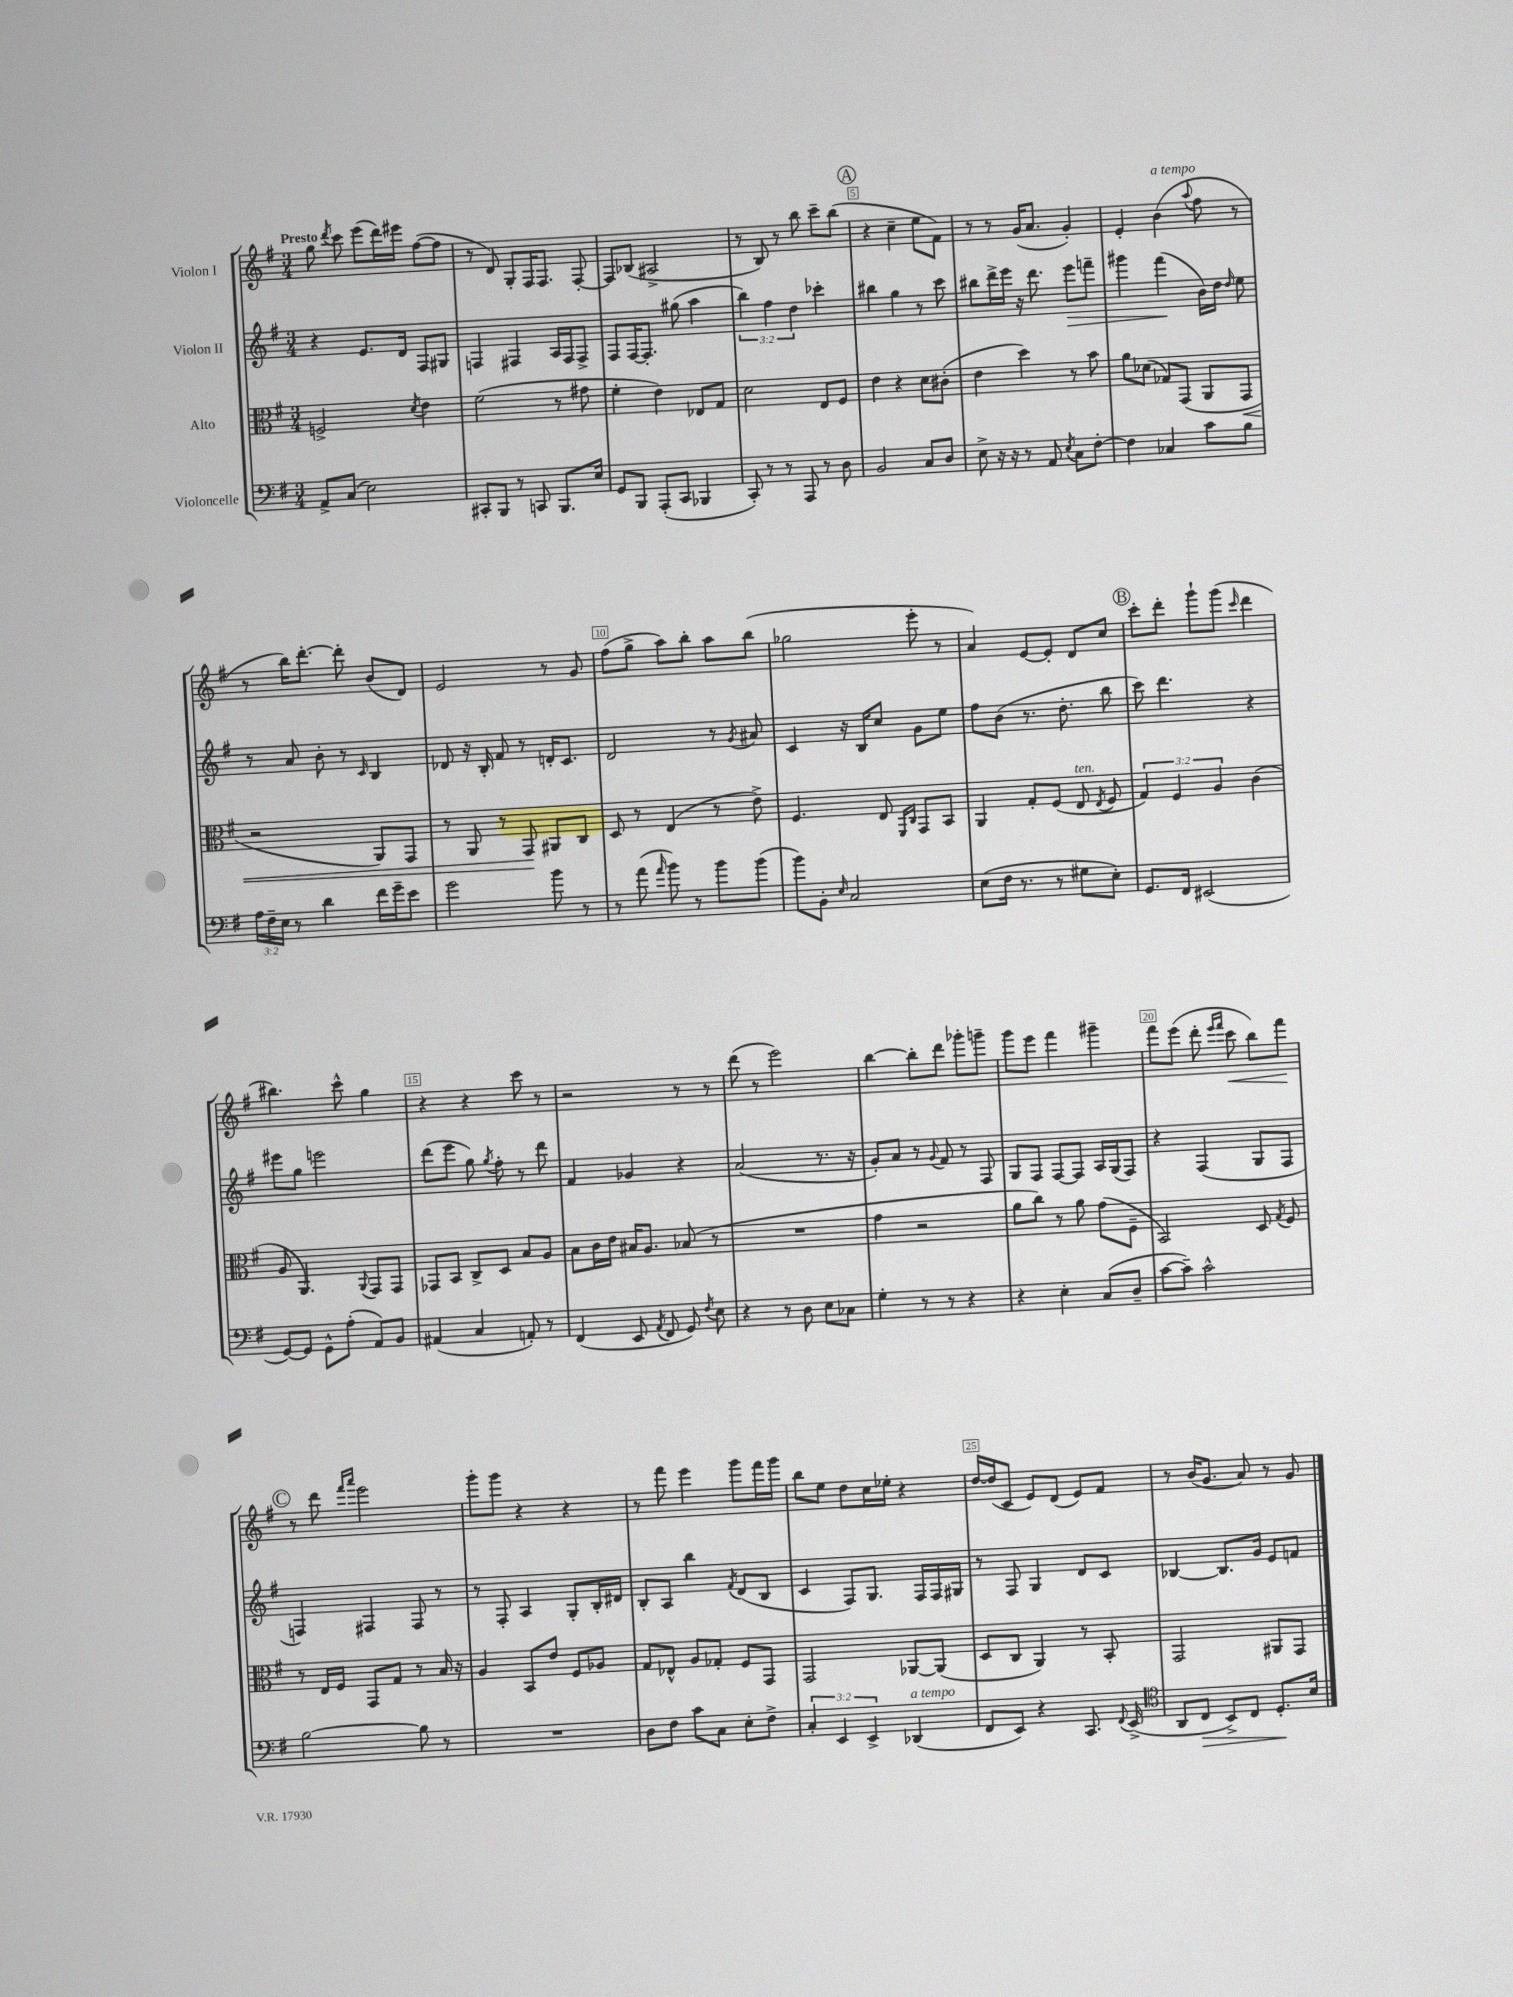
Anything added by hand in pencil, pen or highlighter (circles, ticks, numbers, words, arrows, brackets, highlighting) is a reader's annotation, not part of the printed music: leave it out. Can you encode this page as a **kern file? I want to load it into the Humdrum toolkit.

**kern	**kern	**kern	**kern
*staff4	*staff3	*staff2	*staff1
*clefF4	*clefC3	*clefG2	*clefG2
*k[f#]	*k[f#]	*k[f#]	*k[f#]
*M3/4	*M3/4	*M3/4	*M3/4
8AA^/L	2F^/	4r	8gg\
.	.	.	8qddd/
(8C/J	.	.	8ccc\
2E\)	.	8.e/L	(8eee\L
.	.	.	16ddd\L)
.	.	16d/Jk	16eee#\JJ
.	8qd/	.	.
.	4e\	8F#/L	([8ff#\L
.	.	8G#/J	8ff#\]J
=	=	=	=
8CC#'/L	(2f#\	4F/	8r
8BBB/J	.	.	8d/)
8r	.	4F#/	8G'/L
8CC/	.	.	16F#/K
.	.	.	8.F#/J
8.BBB/L	8r	16A/LL	.
.	.	16F#/J	.
.	8g#\	8F#^/J	[8F#'/
16E/Jk	.	.	.
=	=	=	=
8GG/L	4f#'\	8F#/L	8F#/]L
8BBB/J	.	[16F#/K	(8B-/J
.	.	8.F#'/]J	.
(8AAA'/L	4e\)	.	2A#^/
8CC/J	.	(8gg#\	.
4BBB-/	8E-/L	4aa\	.
.	8G/J	.	.
=	=	=	=
8CC'/)	2d\	6bb\)	8r
8r	.	.	8B/)
.	.	6ff#\	.
8r	.	.	8r
.	.	6dd\	.
8AAA/	.	.	8bb\
8r	8E/L	4ccc-'\	8ccc~\L
8D\	8F#/J	.	(8bb\J
=	=	=	=
2BB/	4e\	4bb#\	4r
.	4r	4gg\	4cc~\
8C/L	8d\L	8r	8ee\L
8D/J	(8c#'\J	8ccc\	8f#\J)
=	=	=	=
8E^\	4e\	8bb#\L	8r
16r	.	16ddd^\L	8r
16r	.	16eee\JJ	.
8r	4dd\)	16r	(16g/LK
.	.	8.ddd\	8.a/J
8AA/	.	.	.
8qE/	.	.	.
8C\L	8r	8eee\L	4g'/)
[8F#'\J	8b\	8fff~\J	.
=	=	=	=
4F#\]	8a\L	4ggg#\	4e'/
.	(8d-\J	.	.
4C-/	8G-/L)	(4fff#\	(4b\
.	(8GG/J	.	.
.	.	.	8qqaa/
8c\L	8AA/L	16b\LL)	8ff#\
.	.	16dd\JJ	.
.	.	16qqdd/	.
8B\J	8GG/J	8ee\	8r
=	=	=	=
24A\LL	2r	8r	8r
24F#~\	.	.	.
24E\JJ	.	.	.
8r	.	8a/	16bb\LK)
.	.	.	[8.ddd'\J
4d\	.	8b'\	.
.	.	8r	8ddd'\]
.	.	16qqc/	.
16f#\LL	8AA/L)	4B/	(8b/L
16g~\J	.	.	.
8e\J	8GG/J	.	8d/J)
=	=	=	=
2g\	8r	8d-/	2e/
.	8AA/	16r	.
.	.	16B'/	.
.	8r	8f#/	.
.	8GG/	8r	.
8b\	8AA#/L	16d'/LK	8r
.	.	8.c/J	.
8r	8C/J	.	8g/
=	=	=	=
8r	8D/	2d/	(8ff#\L
(8a\	8r	.	8gg^\J
16qqa/	.	.	.
8b\)	(4E/	.	8aa\L)
8r	.	.	8bb'\J
8b\L	8r	8r	8aa\L
.	.	8qg/	.
(8b\J	8e^\)	8a#/	(8bb\J
=	=	=	=
8b\L)	4.F#/	4c/	2gg-\
8BB'\J	.	.	.
16qqE/	.	.	.
2C/	.	16r	.
.	.	16B/LK	.
.	8E/	8cc/J	.
.	16qqFF#/LL	.	.
.	16qqC/JJ	.	.
.	8GG/L	8g\L	8eee'\
.	8BB/J	8ee\J	8r
=	=	=	=
(8E\L	4AA/	8ff#\L	4a/)
16F#\Jk	.	(8b\J	.
8.r	.	.	.
.	8G'/L	8.r	[8e/L
8r	(8F#/J	.	8e'/]J
.	.	8.dd'\	.
8G#\L	8E/	.	8d/L
.	8qE/	.	.
8E'\J)	8F#/	8bb\	8cc/J
=	=	=	=
8.GG/L	6G/)	8ccc\)	8ccc'\L
.	.	4.ddd\	8ddd'\J
.	6F#/	.	.
16FF#/Jk	.	.	.
(2EE#/	.	.	8ggg`\L
.	6A/	.	.
.	.	.	(8ggg\J
.	.	.	16qqccc/
.	(4c\	4r	4ddd\
=	=	=	=
[8GG/L)	8A/	8eee#\L	4.bb#\)
8GG/]J	4.AA/)	8gg\J	.
8GG^^\L	.	2eee\	.
(8A'\J	.	.	8ccc^^\
.	8qqAA/	.	.
8AA/L)	8GG/L	.	4gg\
8BB/J	8GG/J	.	.
=	=	=	=
(4AA#/	8GG-/L	(8ddd\L	4r
.	8BB/J	8eee\J	.
4C/	8C^/L	8gg\)	4r
.	.	8qgg/	.
.	8D/J	8ff#'\	.
8AA'/)	8B/L	8r	8ccc\
8r	8A/J	8ddd\	8r
=	=	=	=
(4FF#/	8B\L	4f#/	2r
.	16c\L	.	.
.	16e\JJ	.	.
8EE/	16B#/LK	4g-/	.
.	8.A/J	.	.
8qAA/	.	.	.
8FF#/	.	.	.
8GG/)	(8B-/	4r	8r
8qF#/	.	.	.
8E\	8r	.	8r
=	=	=	=
4r	2.r	(2a/	(8ddd\
.	.	.	8r
8r	.	.	2eee\)
8D\	.	.	.
8E\L	.	8.r	.
8C-\J	.	.	.
.	.	16r	.
=	=	=	=
4G'\	4g\	8g'/L)	[4bb\
.	.	8a/J	.
8r	2r	8r	8bb'\]L
.	.	8qqg/	.
8r	.	8f#/	8ddd\J
4r	.	8r	8ggg-'\L
.	.	8F#/	8ggg~\J
=	=	=	=
4r	8a\L	8G/L	8ggg\L
.	8cc\J)	8F#/J	8eee\J
4E'\	8r	[8F#/L	4fff#\
.	8a\	8F#/]J	.
(8C/L	(8g\L	16A/LL	4ggg#~\
.	.	(16G/J	.
8D~/J	8F#~\J	8F#/J)	.
=	=	=	=
[8c\L	2BB/)	4r	8fff#\L
8c~\]J)	.	.	(8eee\J
2c^^\	.	(4F#/	8ddd'\
.	.	.	16qqeee/LL
.	.	.	16qqfff#/JJ
.	.	.	8ccc\
.	8D/	8G/L	8bb\L)
.	8qG/	.	.
.	8F#/	8F#/J	8fff#\J
=	=	=	=
[2B\	8r	4F/)	8r
.	16E/LL	.	8ddd\
.	16F#/JJ	.	.
.	.	.	16qqfff#/LL
.	.	.	16qqaaa/JJ
.	8GG/L	4F#/	2eee\
.	8G/J	.	.
8B\]	8r	8F#/	.
8r	16B/	8r	.
.	16r	.	.
=	=	=	=
2.r	4A/	8r	8ggg'\L
.	.	8F#'/	8ggg\J
.	8BB/L	4A/	4r
.	8e/J	.	.
.	8F#/L	8G'/L	4r
.	8A-/J	16B'/L	.
.	.	16d#/JJ	.
=	=	=	=
8D\L	8G/L	8B'/L	8r
8F#\J	8E-^^/J	8A/J	8fff#\
8c\L	8A/L	4bb\	4eee\
8C\J	8G-'/J	.	.
.	.	8qf#/	.
8E'\L	8F#/L	(8d/L	8ggg\L
8F#^\J	8GG/J	8B/J	16fff#\L
.	.	.	16ggg\JJ
=	=	=	=
6C'/	2GG/	4c/	8bb\L
.	.	.	8ee\J
6EE/	.	.	.
.	.	8F#/L)	8dd\L
6EE^/	.	.	.
.	.	8.G/J	16cc\L
.	.	.	16ee-'\JJ
(4DD-/	[8AA-/L	.	4r
.	.	16F#/LL	.
.	(8AA-/]J	16F#/	.
.	.	16G#/JJ	.
=	=	=	=
8FF#/L	8D/L	8r	[16dd/LL
.	.	.	(16dd/]J
8EE/J)	8C/J	8F#/	8c/J
4r	4AA/)	4G/	8e/L)
.	.	.	(8d/J
8.CC/	8r	8d/L	8e/L)
.	8BB'/	8c/J	8f#/J
8qqFF#/	.	.	.
(16EE^/	.	.	.
=	=	=	=
*clefC4	*	*	*
8AA/L	2GG/	[4B-/	8r
8C/J	.	.	(16b/LK
.	.	.	8.g/J
8BB^/L)	.	8.B-/]L	.
8C/J	.	.	8a/)
.	.	16g/Jk	.
8.D'/L	8AA#/L	8e/L	8r
.	8GG/J	8f/J	8g/
16B/Jk	.	.	.
==	==	==	==
*-	*-	*-	*-
